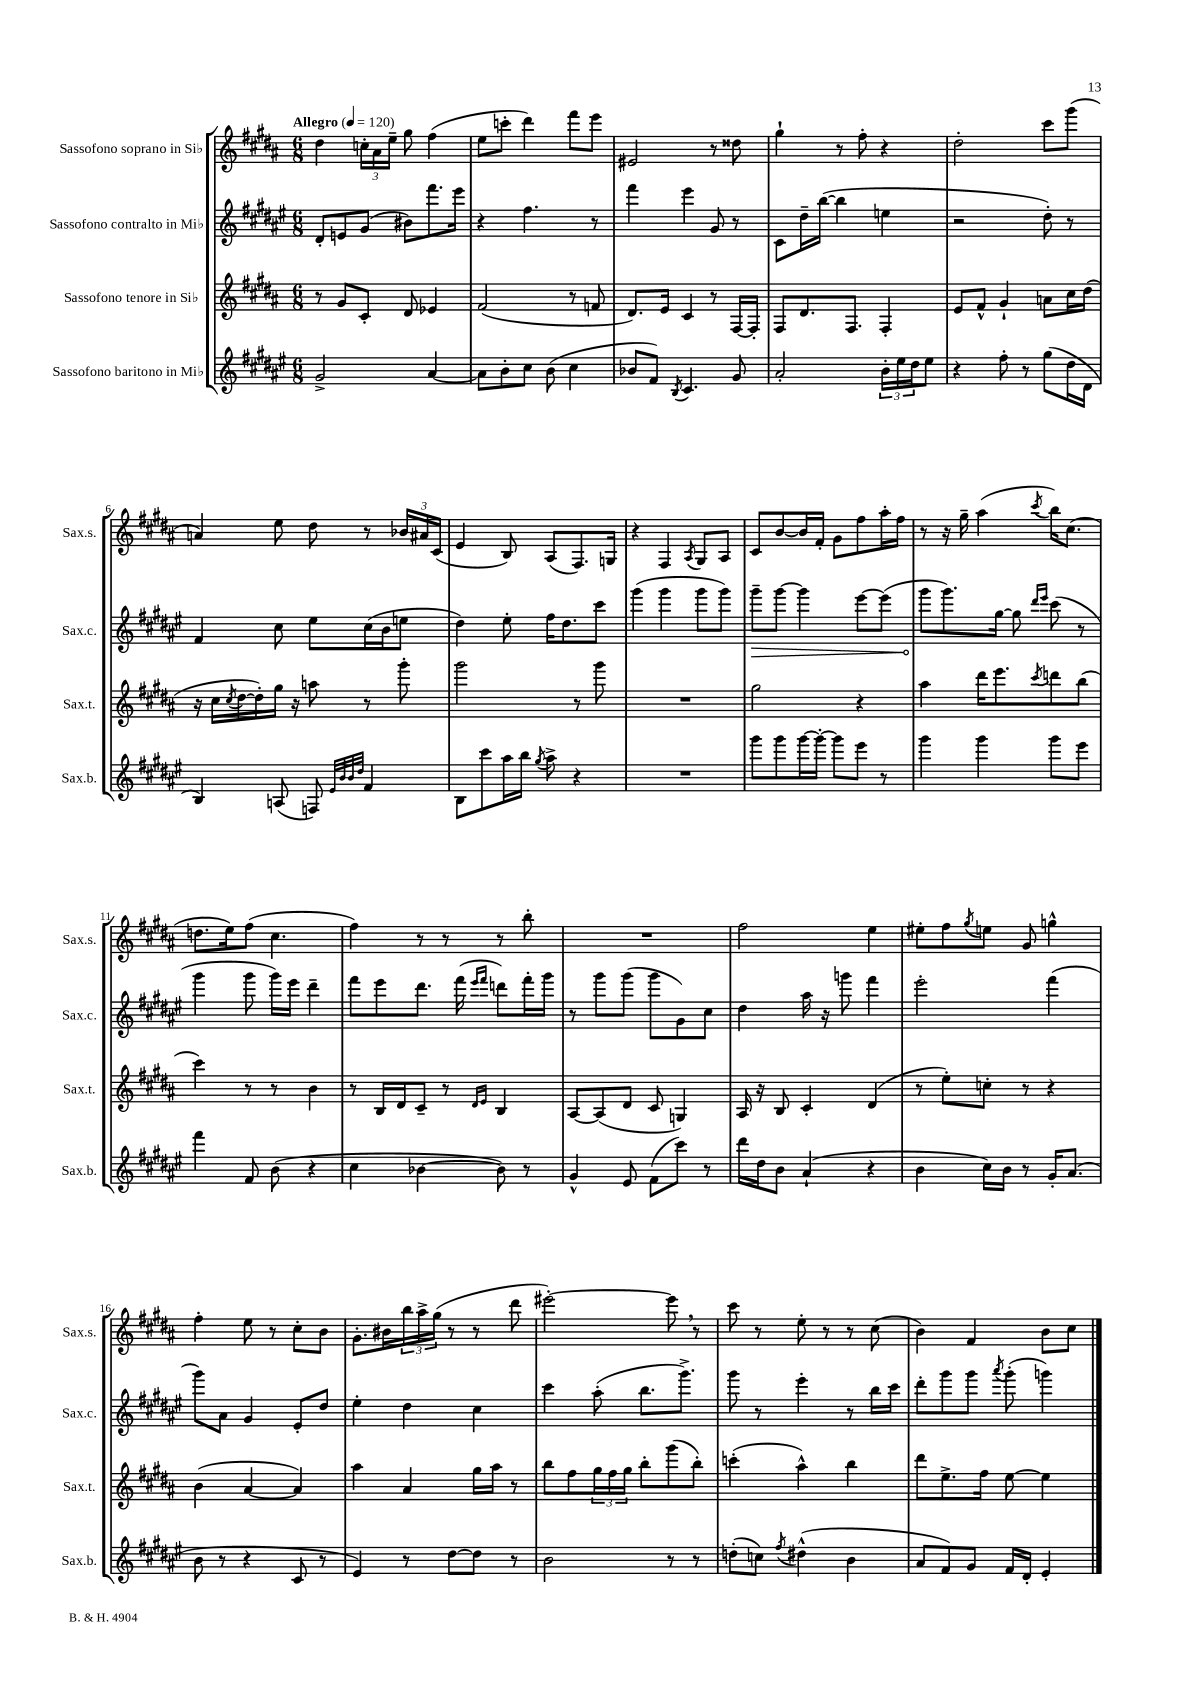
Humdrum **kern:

**kern	**kern	**kern	**kern
*staff4	*staff3	*staff2	*staff1
*clefG2	*clefG2	*clefG2	*clefG2
*k[f#c#g#d#a#e#]	*k[f#c#g#d#a#]	*k[f#c#g#d#a#e#]	*k[f#c#g#d#a#]
*M6/8	*M6/8	*M6/8	*M6/8
*MM120	*MM120	*MM120	*MM120
2g#^/	8r	8d#'/L	4dd#\
.	8g#/L	8e/	.
.	8c#'/J	(8g#/J	24cc'\LL
.	.	.	24a#\
.	.	.	24ee~\JJ
.	8d#/	8b#\L)	8gg#\
[4a#/	4e-/	8.fff#\	(4ff#\
.	.	16eee#\Jk	.
=	=	=	=
8a#\]L	(2f#/	4r	8ee\L
8b'\	.	.	8ccc'\J
8cc#\J	.	4.ff#\	4ddd#\)
(8b\	.	.	.
4cc#\	8r	.	8fff#\L
.	8f/	8r	8eee\J
=	=	=	=
8b-/L	8.d#/L)	4fff#\	2e#/
8f#/J)	.	.	.
.	16e/Jk	.	.
8qB/	.	.	.
4.c#/	4c#/	4eee#\	.
.	8r	8g#/	8r
8g#/	[16F#/LL	8r	8dd##\
.	16F#'/]JJ	.	.
=	=	=	=
2a#'/	8F#/L	8c#\L	4gg#`\
.	8.d#/	16dd#~\L	.
.	.	([16bb\JJ	.
.	.	4bb\]	8r
.	8.F#/J	.	.
.	.	.	8ff#'\
24b'\LL	4F#'/	4ee\	4r
24ee#\	.	.	.
24dd#\J	.	.	.
8ee#\J	.	.	.
=	=	=	=
4r	8e/L	2r	2dd#'\
.	8f#^^/J	.	.
8ff#'\	4g#`/	.	.
8r	.	.	.
(8gg#\L	8a\L	8dd#'\)	8ccc#\L
16dd#\L	16cc#\L	8r	(8ggg#\J
16d#\JJ	(16dd#\JJ	.	.
=	=	=	=
4B/)	16r	4f#/	4a/)
.	16cc#\LL	.	.
.	8qcc#/	.	.
.	[16dd#\	.	.
.	16dd#'\])	.	.
(8A/	16gg#\JJ	8cc#\	8ee\
.	16r	.	.
8F/)	8aa\	8ee#\L	8dd#\
32qqe#/LLL	.	.	.
32qqb/	.	.	.
32qqb/	.	.	.
32qqdd#/JJJ	.	.	.
4f#/	8r	(16cc#\L	8r
.	.	16b\J	.
.	8ggg#'\	8ee\J	24b-/LL
.	.	.	24a#/
.	.	.	(24c#/JJ
=	=	=	=
8B\L	2ggg#\	4dd#\)	4e/
8ccc#\	.	.	.
16aa#\L	.	8ee#'\	8B/)
16bb\JJ	.	.	.
8qgg#/	.	.	.
8aa#^\	.	16ff#\LK	(8A#/L
.	.	8.dd#\	.
4r	8r	.	8.F#/)
.	8ggg#\	8ccc#\J	.
.	.	.	16G/Jk
=	=	=	=
2.r	2.r	(4ggg#\	4r
.	.	4ggg#\	4F#/
.	.	.	8qA#/
.	.	8ggg#\L	8G#/L
.	.	8ggg#\J)	8A#/J
=	=	=	=
8ggg#\L	2gg#\	8ggg#~\L	8c#/L
8ggg#\	.	[8ggg#\J	[8b/
[16ggg#\L	.	4ggg#\]	16b/]L
16ggg#'\_JJ	.	.	16f#'/JJ
8ggg#\]L	.	.	8g#\L
8eee#\J	4r	[8eee#\L	8ff#\
8r	.	(8eee#\]J	16aa#'\L
.	.	.	16ff#\JJ
=	=	=	=
4ggg#\	4aa#\	8ggg#\L	8r
.	.	8.ggg#\)	16r
.	.	.	16gg#~\
4ggg#\	16ddd#\LK	.	(4aa#\
.	8.eee\	[16gg#\Jk	.
.	.	8gg#\]	.
.	.	16qqddd#/LL	.
.	8qccc#/	16qqeee#/JJ	8qccc#/
8ggg#\L	8ddd\	(8ccc#\	16bb\LK)
.	.	.	(8.cc#\J
8eee#\J	(8bb\J	8r	.
=	=	=	=
4fff#\	4ccc#\)	4ggg#\	8.dd\L
.	.	.	16ee\k)
8f#/	8r	8ggg#\	(8ff#\J
(8b\	8r	16ggg#\LL)	4.cc#\
.	.	16eee#\JJ	.
4r	4b\	4ddd#~\	.
=	=	=	=
4cc#\	8r	8fff#\L	4ff#\)
.	16B/LL	8eee#\	.
.	16d#/J	.	.
[4b-\	8c#~/J	8.ddd#\J	8r
.	8r	.	8r
.	.	(16fff#\	.
.	16qqd#/LL	16qqeee#/LL	.
.	16qqe/JJ	16qqfff#/JJ	.
8b-\])	4B/	8ddd\L)	8r
8r	.	16fff#'\L	8bb'\
.	.	16ggg#\JJ	.
=	=	=	=
4g#^^/	[8A#/L	8r	2.r
.	(8A#/]	8ggg#\L	.
8e#/	8d#/J	(8ggg#\J	.
(8f#\L	8c#/	8ggg#\L	.
8ccc#\J)	4G/)	8g#\)	.
8r	.	8cc#\J	.
=	=	=	=
16ddd#\LL	16A#/	4dd#\	2ff#\
16dd#\J	16r	.	.
8b\J	8B/	.	.
(4a#`/	4c#'/	16aa#\	.
.	.	16r	.
.	.	8ggg\	.
4r	(4d#/	4fff#\	4ee\
=	=	=	=
4b\	8r	2eee#'\	8ee#'\L
.	8ee'\L)	.	8ff#\
.	.	.	8qgg#/
16cc#\LL)	8cc'\J	.	8ee\J
16b\JJ	.	.	.
8r	8r	.	8g#/
16g#'/LK	4r	(4fff#\	4gg^^\
(8.a#/J	.	.	.
=	=	=	=
8b\	(4b\	8ggg#\L)	4ff#'\
8r	.	8a#\J	.
4r	[4a#/	4g#/	8ee\
.	.	.	8r
8c#/	4a#/])	8e#'/L	8cc#'\L
8r	.	8dd#/J	8b\J
=	=	=	=
4e#/)	4aa#\	4ee#'\	8.g#'\L
.	.	.	16b#\L
8r	4a#/	4dd#\	24bb\
.	.	.	24aa#^\
.	.	.	(24gg#\JJ
[8dd#\L	.	.	8r
8dd#\]J	16gg#\LL	4cc#\	8r
.	16aa#\JJ	.	.
8r	8r	.	8ddd#\
=	=	=	=
2b\	8bb\L	4ccc#\	[2eee#'\)
.	8ff#\	.	.
.	24gg#\L	(8aa#'\	.
.	24ff#\	.	.
.	24gg#\JJ	.	.
.	8bb'\L	8.bb\L	.
8r	(8ggg#\	.	8eee#\]
.	.	8.ggg#^\J)	.
8r	8bb'\J)	.	8r
=	=	=	=
(8dd'\L	(4ccc'\	8ggg#\	8ccc#\
8cc\J)	.	8r	8r
8qff#/	.	.	.
(4dd#^^\	4aa#^^\)	4eee#'\	8ee'\
.	.	.	8r
4b\	4bb\	8r	8r
.	.	16bb\LL	(8cc#\
.	.	16ccc#\JJ	.
=	=	=	=
8a#/L	8ddd#\L	8ddd#'\L	4b\)
8f#/)	8.ee^\	8ggg#\	.
8g#/J	.	8ggg#\J	4f#/
.	16ff#\Jk	.	.
.	.	8qaaa#/	.
16f#/LL	[8ee\	(8ggg#'\	.
16d#'/JJ	.	.	.
4e#'/	4ee\]	4ggg\)	8b\L
.	.	.	8cc#\J
==	==	==	==
*-	*-	*-	*-
